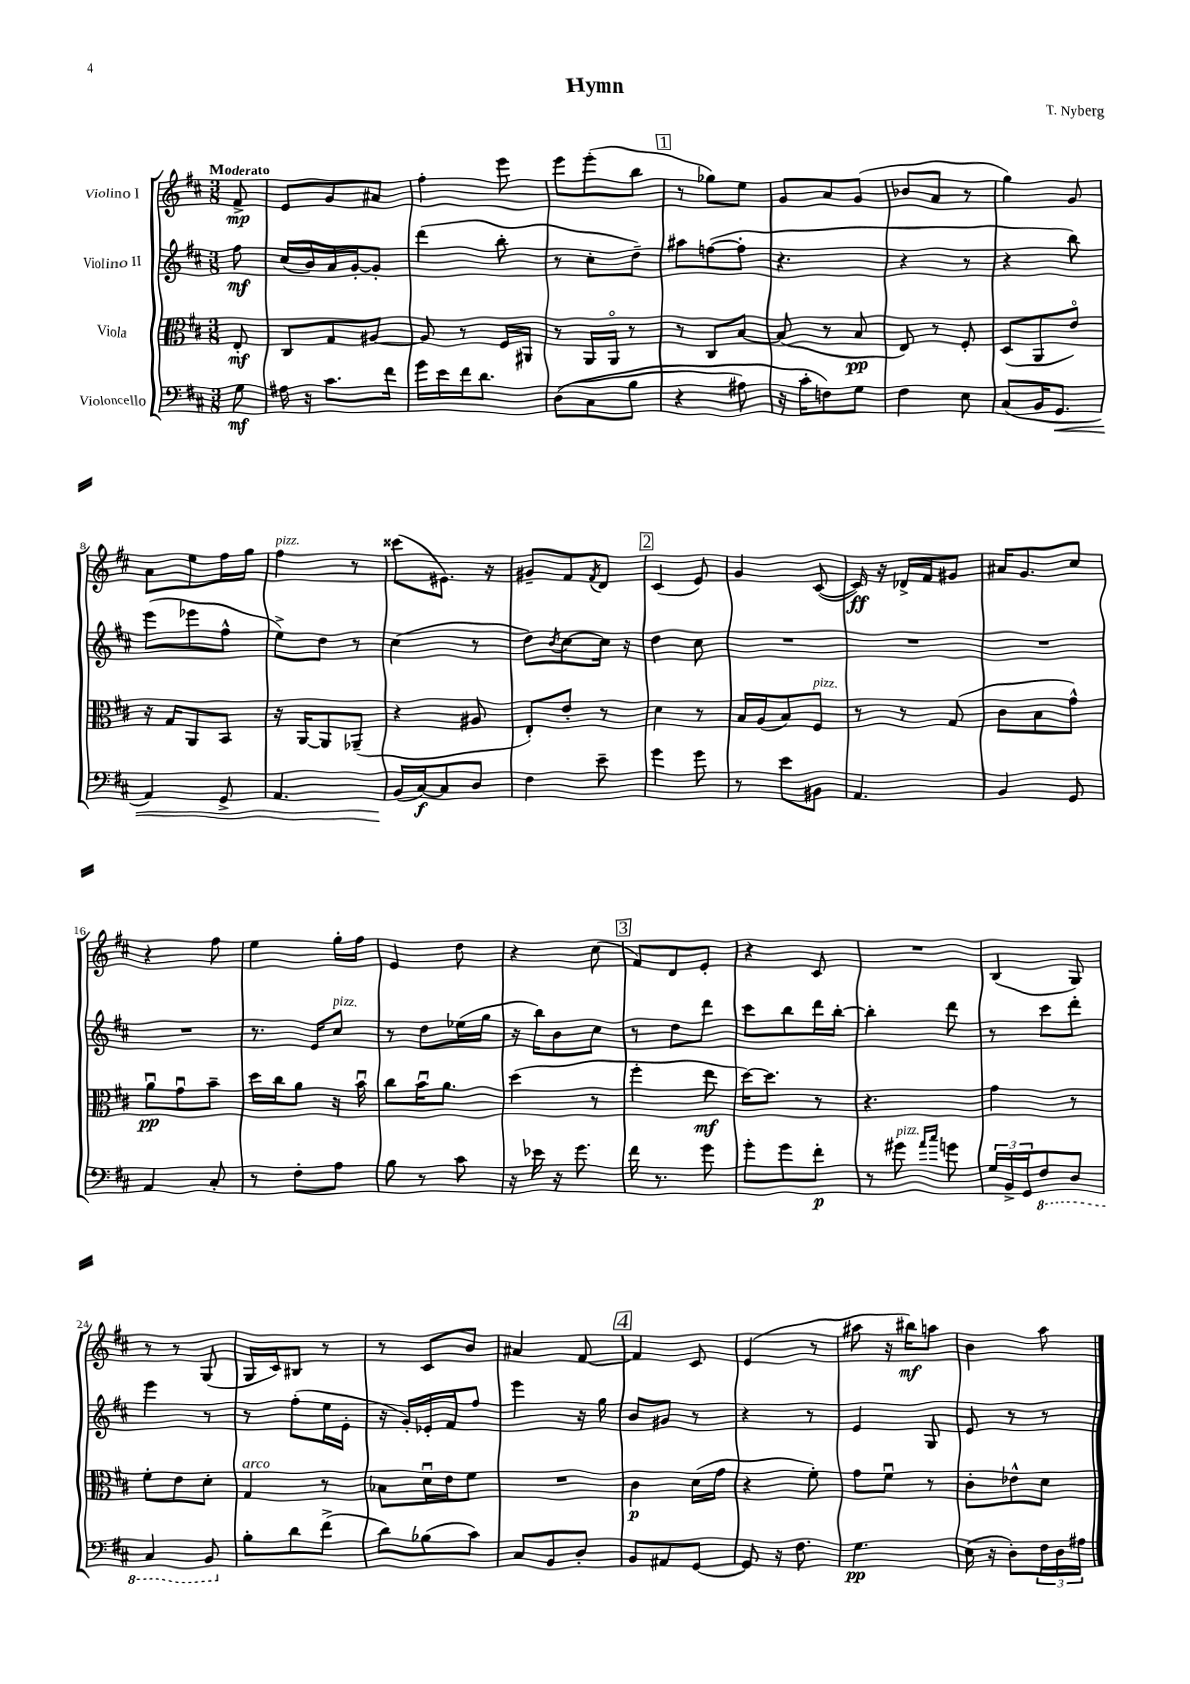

**kern	**kern	**kern	**kern
*staff4	*staff3	*staff2	*staff1
*clefF4	*clefC3	*clefG2	*clefG2
*k[f#c#]	*k[f#c#]	*k[f#c#]	*k[f#c#]
*M3/8	*M3/8	*M3/8	*M3/8
8G\	8E'/	8ff#\	8f#^/
=	=	=	=
16A#\	8C#/L	(16cc#/LL	8e/L
16r	.	16b/)	.
8.c#\L	8G/	16a/	8g/
.	.	[16g'/J	.
.	[8A#/J	8g'/]J	8a#/J
16f#\Jk	.	.	.
=	=	=	=
16g\LL	8A#/]	(4ddd\	4ff#'\
16e\	.	.	.
16f#\J	8r	.	.
8.d\J	.	.	.
.	16F#/LL	8bb'\	8eee\
.	16AA#/JJ	.	.
=	=	=	=
&((8D\L	8r	8r	8eee\L
8C#\	16AA/LL	8cc#'\L	(8eee'\
.	16AAo/JJ	.	.
8B\J	8r	8dd~\J)	8bb\J
=	=	=	=
4r	8r	8aa#\L	8r
.	8C#/L	([8ff\	8gg-\L)
8A#\)	[8B/J	8ff'\]J	8ee\J
=	=	=	=
16r	(8B/]	4.r	8g/L
16c#'\LK	.	.	.
8F\&)	8r	.	8a/
8G\J	8B/	.	(8g/J
=	=	=	=
4F#\	8E/)	4r	8b-/L
.	8r	.	8a/J
8E\	8F#'/	8r	8r
=	=	=	=
(8C#/L	(8D/L	4r	4gg\)
16BB/K	8AA/	.	.
8.GG/J	.	.	.
.	8eo/J)	8bb\)	8g/
=	=	=	=
4AA/)	16r	(8eee\L	8a\L
.	16G/LK	.	.
.	8AA/	8eee-\	8ee\
8GG^/	8BB/J	8ff#^^\J	16ff#\L
.	.	.	16gg\JJ
=	=	=	=
4.AA/	16r	8ee^\L)	4ff#\
.	[16AA/LK	.	.
.	8AA/]	8dd\J	.
.	(8AA-~/J	8r	8r
=	=	=	=
(16BB/LL	4r	(4cc#\	(8ccc##\L
[16C#/J)	.	.	.
8C#/]	.	.	8.e#\J)
8D/J	8A#/	8r	.
.	.	.	16r
=	=	=	=
4F#\	8E'/L)	8dd\L)	8g#~/L
.	.	8qb/	.
.	8e'/J	[8cc#\	8f#/
.	.	.	8qf#/
8e~\	8r	16cc#\]Jk	8d/J
.	.	16r	.
=	=	=	=
4g\	4d\	4dd\	(4c#/
8g\	8r	8cc#\	8e/)
=	=	=	=
8r	16B/LL	4.r	4g/
.	(16A/J	.	.
8e\L	8B/)	.	.
8BB#\J	8F#/J	.	([8c#/
=	=	=	=
4.AA/	8r	4.r	16c#/])
.	.	.	16r
.	8r	.	16d-^/LL
.	.	.	16f#/J
.	(8G/	.	8g#/J
=	=	=	=
4BB/	8c#\L	4.r	16a#/LK
.	.	.	8.g/
.	8B\	.	.
8GG/	8g^^\J)	.	8cc#/J
=	=	=	=
4AA/	8au\L	4.r	4r
.	8gu\	.	.
8C#'/	8b~\J	.	8ff#\
=	=	=	=
8r	16dd\LL	8.r	4ee\
.	16cc#\J	.	.
8F#'\L	8a\J	.	.
.	.	16e/LK	.
8A\J	16r	8cc#/J	16gg'\LL
.	16bu\	.	16ff#\JJ
=	=	=	=
8B\	8cc#\L	8r	4e/
8r	16bu\K	8dd\L	.
.	8.a\J	.	.
8c#\	.	(16ee-\L	8dd\
.	.	16gg\JJ	.
=	=	=	=
16r	(4dd\	16r	4r
16e-\	.	16bb\LK)	.
16r	.	8b\	.
8.g\	.	.	.
.	8r	8cc#\J	(8cc#\
=	=	=	=
16f#\	4ff#'\	8r	8f#/L)
8.r	.	.	.
.	.	8dd\L	8d/
8g\	8ee\	8ddd\J	8e'/J
=	=	=	=
8g'\L	[16dd\LK)	8ccc#\L	4r
.	8.dd\]J	.	.
8g\	.	8bb\	.
8f#'\J	8r	16ddd\L	8c#/
.	.	[16bb'\JJ	.
=	=	=	=
8r	4.r	4bb'\]	4.r
8g#\	.	.	.
16qqa/LL	.	.	.
16qqcc#/JJ	.	.	.
8g\	.	8ddd\	.
=	=	=	=
24G/LL	4g\	8r	(4B/
24BB^/	.	.	.
24GG/J	.	.	.
8FF#/	.	8ccc#\L	.
8DD/J	8r	8ddd'\J	8G/)
=	=	=	=
4CC#/	8f#'\L	4eee\	8r
.	8e\	.	8r
8BBB/	8d'\J	8r	(8G/
=	=	=	=
8B'\L	4G/	8r	16G/LL
.	.	.	16c#/J)
8d\	.	(8ff#'\L	8B#/J
(8f#^\J	8r	16ee\L	8r
.	.	16e'\JJ	.
=	=	=	=
8d\L)	8B-\L	16r	8r
.	.	16g'/LL)	.
(8B-\	16du\L	16e-'/	8c#/L
.	16e\J	16f#/J	.
8c#\J)	8f#\J	8ff#/J	8b/J
=	=	=	=
8C#/L	4.r	4eee\	4a#/
8BB/	.	.	.
8D'/J	.	16r	[8f#/
.	.	16gg\	.
=	=	=	=
8BB/L	4c#\	8b/L	4f#/]
8AA#/	.	8g#/J	.
[8GG/J	(16d\LL	8r	8c#/
.	16g\JJ	.	.
=	=	=	=
8GG/]	4r	4r	(4e/
16r	.	.	.
8.F#\	.	.	.
.	8f#'\)	8r	8r
=	=	=	=
4.G\	8g\L	4e/	8aa#\
.	8f#u\J	.	16r
.	.	.	16bb#\LK)
.	8r	8G/	8aa\J
=	=	=	=
(16E\	8c#'\L	8e/	4b\
16r	.	.	.
8D'\L)	8e-^^\	8r	.
24F#\L	8d\J	8r	8aa\
24D\	.	.	.
24A#\JJ	.	.	.
==	==	==	==
*-	*-	*-	*-
